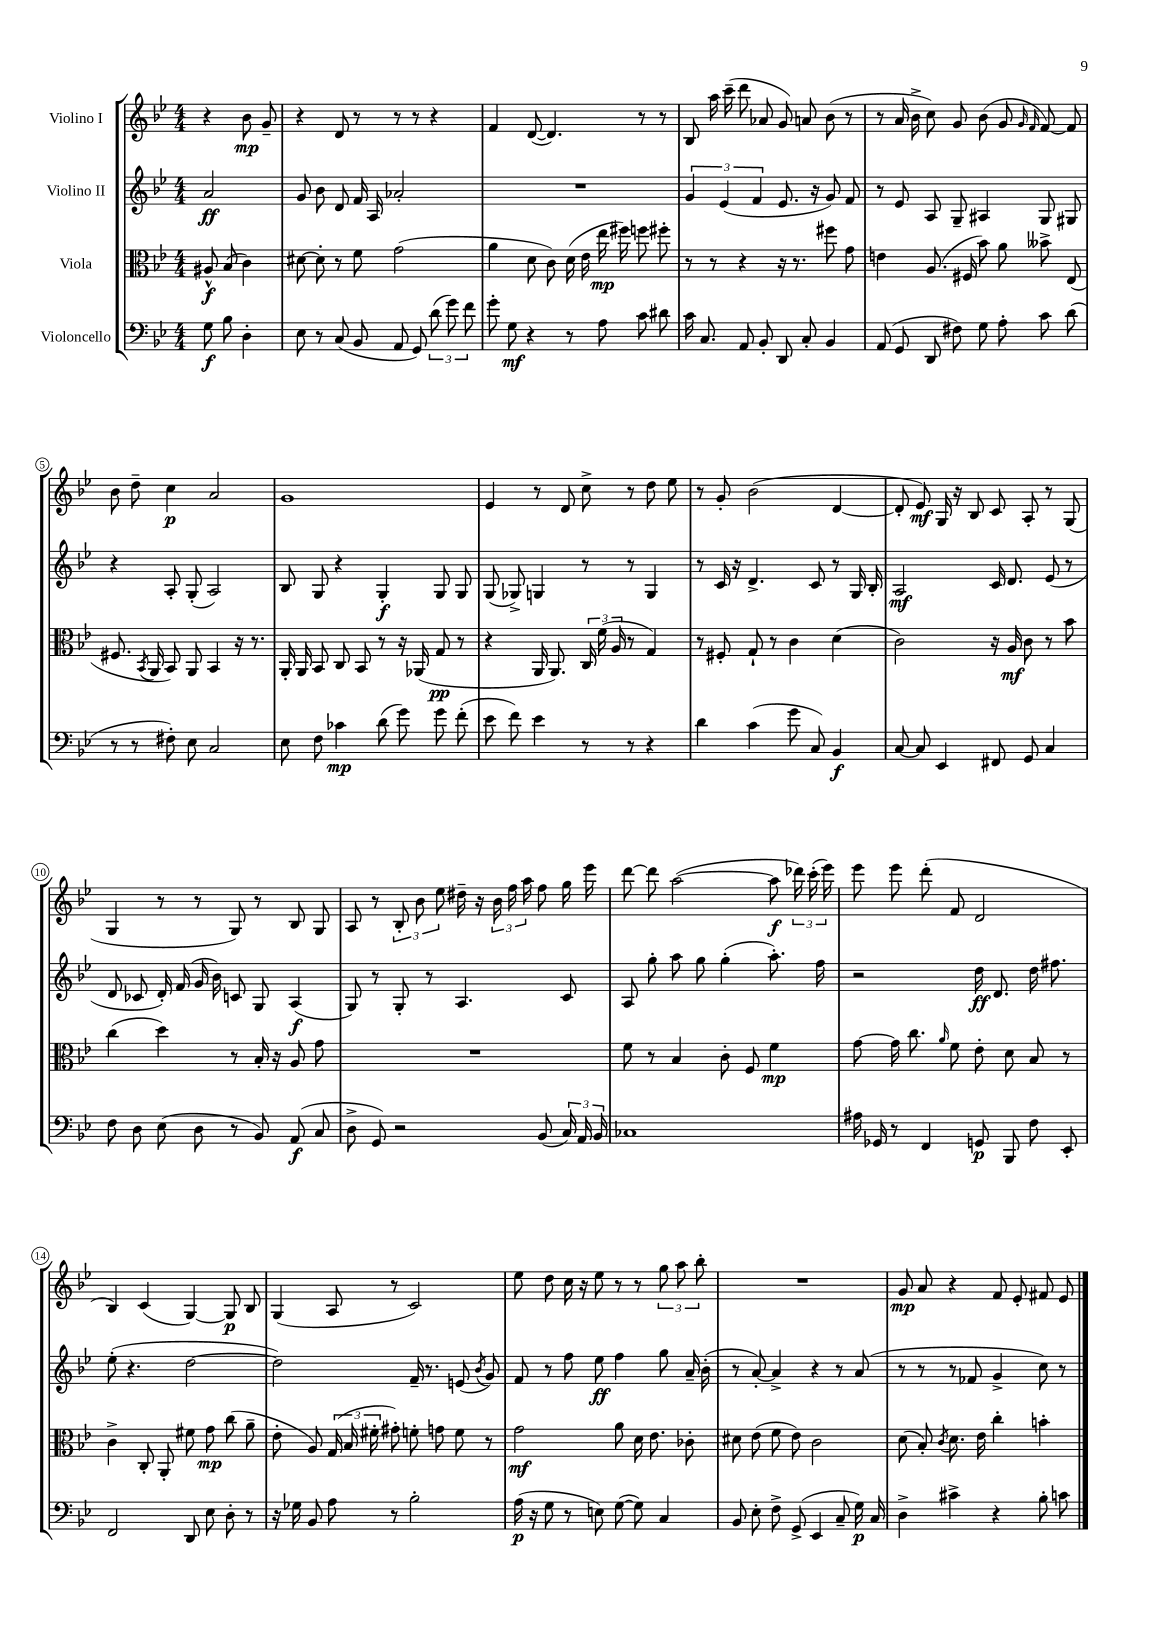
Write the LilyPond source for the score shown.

<<
\new StaffGroup <<
\new Staff = "s0" \with { instrumentName = "Violino I" } {
    \clef treble \key bes \major \numericTimeSignature \time 4/4 \partial 2
    \autoBeamOff r4 bes'8\mp g'8-- |
    r4 d'8 r8 r8 r8 r4 |
    f'4 d'8~( d'4.) r8 r8 |
    bes8 a''16 c'''16--( d'''8 aes'8 g'8) a'8 bes'8( r8 |
    r8 a'16 bes'16-> c''8) g'8 bes'8( g'8 \grace { g'16 f'16 } f'8~) f'8 |
    bes'8 d''8-- c''4\p a'2 |
    g'1 |
    ees'4 r8 d'8 c''8-> r8 d''8 ees''8 |
    r8 g'8-. bes'2( d'4~ |
    d'8-. ees'8\mf) g16 r16 bes8 c'8 a8-. r8 g8( |
    g4 r8 r8 g8) r8 bes8 g8 |
    a8 r8 \tuplet 3/2 { bes8-. bes'8 ees''8 } dis''16-- r16 \tuplet 3/2 { bes'16 f''16 a''16 } f''8 g''16 ees'''16 |
    d'''8~ d'''8 a''2~( a''8\f \tuplet 3/2 { des'''16) c'''16-.( ees'''16) } |
    ees'''8 ees'''8 d'''8-.( f'8 d'2 |
    bes4) c'4( g4~) g8\p bes8 |
    g4( a8 r8 c'2) |
    ees''8 d''8 c''16 r16 ees''8 r8 r8 \tuplet 3/2 { g''8 a''8 bes''8-. } |
    R1 |
    g'8\mp a'8 r4 f'8 ees'8-. fis'8 ees'8 \bar "|." |
}
\new Staff = "s1" \with { instrumentName = "Violino II" } {
    \clef treble \key bes \major \numericTimeSignature \time 4/4 \partial 2
    \autoBeamOff a'2\ff |
    g'8 bes'8 d'8 f'16 a16 aes'2-. |
    R1 |
    \tuplet 3/2 { g'4 ees'4( f'4 } ees'8. r16 g'8) f'8 |
    r8 ees'8 a8 g8-- ais4 g8 gis8 |
    r4 a8-. g8-.( a2) |
    bes8 g8 r4 g4-.\f g8 g8 |
    g8( ges8->) g4 r8 r8 g4 |
    r8 c'16 r16 d'4.-> c'8 r8 g16 bes16-. |
    a2\mf c'16 d'8. ees'8( r8 |
    d'8 ces'8 d'16-.) f'16( g'16 bes'16) c'8 g8 a4\f( |
    g8) r8 g8-. r8 a4. c'8 |
    a8 g''8-. a''8 g''8 g''4-.( a''8.-.) f''16 |
    r2 d''16\ff d'8. d''16 fis''8. |
    ees''8-.( r4. d''2~ |
    d''2) f'16-- r8. e'8( \acciaccatura { bes'8 } g'8) |
    f'8 r8 f''8 ees''8\ff f''4 g''8 a'16-- bes'16-.( |
    r8 a'8~-.) a'4-> r4 r8 a'8( |
    r8 r8 r8 fes'8 g'4-> c''8) r8 \bar "|." |
}
\new Staff = "s2" \with { instrumentName = "Viola" } {
    \clef alto \key bes \major \numericTimeSignature \time 4/4 \partial 2
    \autoBeamOff ais8-^\f bes8( c'4) |
    dis'8~ dis'8-. r8 f'8 g'2( |
    a'4 d'8 c'8) d'16( ees'16 ees''16\mp fis''16) f''8 fis''8-. |
    r8 r8 r4 r16 r8. fis''8 g'8 |
    e'4 a8.( fis16 bes'8) a'8 beses'8-> ees8( |
    fis8. \acciaccatura { bes,8 } a,16 bes,8) a,8 bes,4 r16 r8. |
    a,16-. a,16 bes,8 c8 bes,8 r8 r16 aes,16( g8\pp r8 |
    r4 a,16 a,8.) \tuplet 3/2 { c16 f'16( a16 } r8 g4) |
    r8 fis8-. g8-! r8 c'4 d'4( |
    c'2) r16 a16\mf c'8 r8 bes'8 |
    c''4( d''4) r8 bes16-. r16 a8 g'8 |
    R1 |
    f'8 r8 bes4 c'8-. f8 f'4\mp |
    g'8~ g'16 c''8. \grace { a'16 } f'8 ees'8-. d'8 bes8 r8 |
    c'4-> c8-. a,8-. fis'8 g'8\mp c''8( a'8-- |
    ees'8-. a8) \tuplet 3/2 { g16( bes16 fis'16-. } gis'8-.) f'8-. g'8 f'8 r8 |
    g'2\mf a'8 d'16 ees'8. ces'8-. |
    dis'8 ees'8( f'8 ees'8) c'2 |
    d'8( bes8-.) \acciaccatura { c'8 } d'8. ees'16 c''4-. b'4-. \bar "|." |
}
\new Staff = "s3" \with { instrumentName = "Violoncello" } {
    \clef bass \key bes \major \numericTimeSignature \time 4/4 \partial 2
    \autoBeamOff g8\f bes8 d4-. |
    ees8 r8 c8( bes,8 a,8 g,8) \tuplet 3/2 { d'8( g'8) f'8 } |
    g'8-. g8\mf r4 r8 a8 c'8 dis'8 |
    c'16 c8. a,8 bes,8-. d,8 c8-. bes,4 |
    a,8( g,8 d,8 fis8) g8 a8-. c'8 d'8( |
    r8 r8 fis8-.) ees8 c2 |
    ees8 f8 ces'4\mp d'8( g'8) g'8 f'8-.( |
    ees'8 f'8) ees'4 r8 r8 r4 |
    d'4 c'4( g'8 c8) bes,4\f |
    c8~ c8 ees,4 fis,8 g,8 c4 |
    f8 d8 ees8( d8 r8 bes,8) a,8\f( c8 |
    d8-> g,8) r2 bes,8( \tuplet 3/2 { c16) a,16 bes,16 } |
    ces1 |
    ais16 ges,16 r8 f,4 g,8\p bes,,8 f8 ees,8-. |
    f,2 d,8 ees8 d8-. r8 |
    r16 ges16 bes,8 a8 r8 bes2-. |
    a16\p( r16 g8 r8 e8) g8~( g8) c4 |
    bes,8 ees8-. f8-> g,8->( ees,4 c8-- g16\p) c16 |
    d4-> cis'4-> r4 bes8-. c'8 \bar "|." |
}
>>
>>
\layout { \context { \Score \override BarNumber.stencil = #(make-stencil-circler 0.1 0.3 ly:text-interface::print) } }
